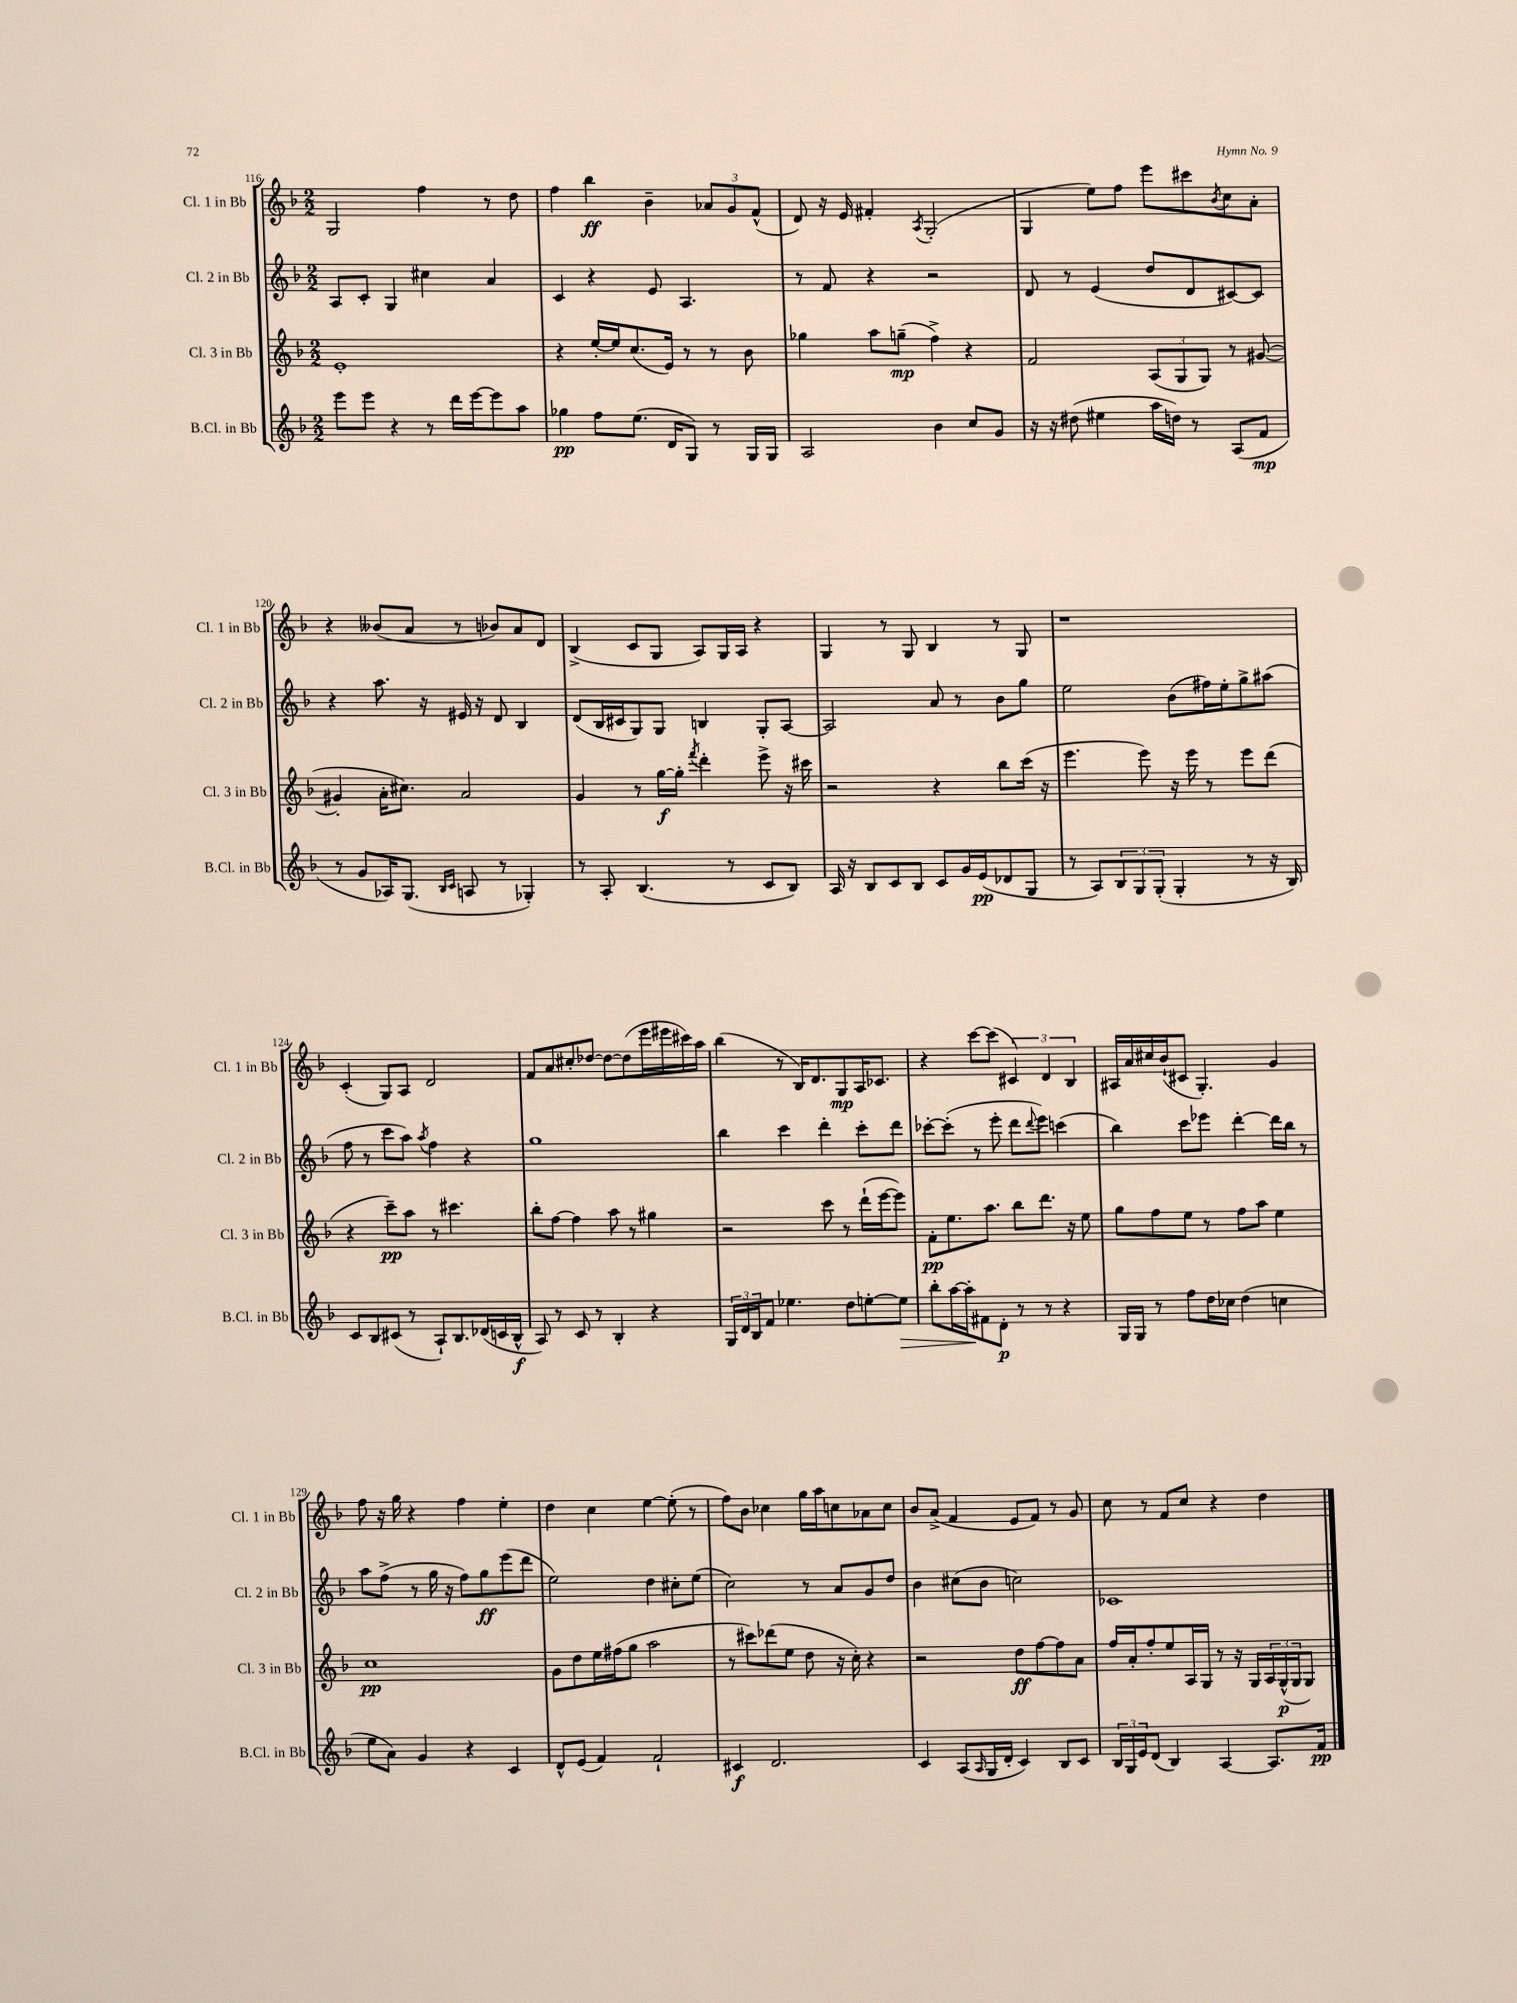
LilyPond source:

<<
\new StaffGroup <<
\new Staff = "s0" \with { instrumentName = "Cl. 1 in Bb" shortInstrumentName = "Cl. 1 in Bb" } {
    \clef treble \key f \major \numericTimeSignature \time 2/2
    g2 f''4 r8 d''8 |
    f''4 bes''4\ff bes'4-- \tuplet 3/2 { aes'8 g'8 f'8-^( } |
    d'8) r16 e'16 fis'4-. \acciaccatura { a8 } g2-.( |
    g4 e''8) f''8 e'''8 cis'''8 \acciaccatura { bes'8 } c''8 a'8-. |
    r4 beses'8( a'8 r8 bes'8) a'8 d'8 |
    bes4->( c'8 g8 a8) g16 a16 r4 |
    g4 r8 g8 bes4 r8 g8 |
    r1 |
    c'4-.( g8) a8 d'2 |
    f'8 a'8 cis''8-. des''8~ des''8~ des''8( e'''16 eis'''16 cis'''16) a''16 |
    bes''4( r8 bes16) d'8. g8\mp a16 ces'8. |
    r4 c'''8~ c'''8( \tuplet 3/2 { cis'4) d'4 bes4 } |
    ais16 a'16 cis''16 bes'16-!( cis'8 g4.-.) g'4 |
    f''8 r16 g''16 r4 f''4 e''4-. |
    d''4 c''4 e''4~ e''8-.( r8 |
    f''8) bes'8 ces''4 g''16 a''16 c''8 aes'8 c''8 |
    bes'8 a'8->( f'4 e'8 f'8) r8 g'8 |
    c''8 r8 f'8 c''8 r4 d''4 \bar "|." |
}
\new Staff = "s1" \with { instrumentName = "Cl. 2 in Bb" shortInstrumentName = "Cl. 2 in Bb" } {
    \clef treble \key f \major \numericTimeSignature \time 2/2
    a8 c'8-. g4 cis''4 a'4 |
    c'4 r4 e'8 a4. |
    r8 f'8 r4 r2 |
    d'8 r8 e'4( d''8 d'8 cis'8~) cis'8 |
    r4 a''8. r16 eis'16 r16 d'8 bes4 |
    d'8( bes16 cis'16 g8) g8 b4 g8-. a8~ |
    a2 a'8 r8 bes'8 g''8 |
    e''2 bes'8( fis''16) e''16-. g''8-> ais''8( |
    f''8 r8 c'''8 a''8) \acciaccatura { a''8 } f''4 r4 |
    g''1 |
    bes''4 c'''4 d'''4-. c'''8-. d'''8 |
    ces'''8~-. ces'''8-.( r8 e'''8-. d'''8 \appoggiatura { d'''8 } e'''8) c'''4( |
    bes''4) c'''8 ees'''8 d'''4~-. d'''16 bes''16 r8 |
    a''8 f''8->( r8 g''16 r16 f''8) g''8\ff e'''8( d'''8 |
    e''2) d''4 cis''8-. e''8( |
    c''2) r8 a'8 g'8 d''8 |
    bes'4 cis''8( bes'8 c''2) |
    ces'1 \bar "|." |
}
\new Staff = "s2" \with { instrumentName = "Cl. 3 in Bb" shortInstrumentName = "Cl. 3 in Bb" } {
    \clef treble \key f \major \numericTimeSignature \time 2/2
    e'1-. |
    r4 e''16~-. e''16 c''8.( e'16) r8 r8 bes'8 |
    ges''4 a''8 g''8--\mp( f''4->) r4 |
    f'2 \tuplet 3/2 { a8( g8 g8) } r8 gis'8~( |
    gis'4-. a'16-. cis''8.) a'2 |
    g'4 r8 g''16~\f g''16-. \acciaccatura { f'''8 } d'''4-. e'''8-> r16 cis'''16 |
    r2 r4 bes''8 c'''16( r16 |
    e'''4. e'''8) r16 e'''16 r8 e'''8 d'''8( |
    r4 c'''8--\pp) a''8 r8 cis'''4. |
    bes''8-. f''8~ f''4 a''8 r8 gis''4 |
    r2 c'''8 r8 d'''16-!( e'''16~ e'''8) |
    f'8-.\pp e''8. a''8. bes''8 d'''8. r16 e''8 |
    g''8 f''8 e''8 r8 f''8 a''8 e''4 |
    c''1\pp |
    g'8 d''8 e''16 fis''16( g''8 a''2 |
    r8 cis'''8) des'''8( e''8 d''8 r16 c''16-.) r4 |
    r2 d''8\ff f''8~ f''8 a'8 |
    f''16 a'16-. f''8-. e''8 a16 g16 r8 r16 g16 \tuplet 3/2 { a16 g16-^\p( g16 } g8) \bar "|." |
}
\new Staff = "s3" \with { instrumentName = "B.Cl. in Bb" shortInstrumentName = "B.Cl. in Bb" } {
    \clef treble \key f \major \numericTimeSignature \time 2/2
    e'''8 e'''8 r4 r8 d'''16 e'''16~ e'''8 a''8 |
    ges''4\pp f''8 e''8.( d'16 g8) r8 g16 g16 |
    a2 bes'4 c''8 g'8 |
    r16 r16 dis''8( eis''4 a''16 d''16) r8 a8( f'8\mp |
    r8 g'8 aes16) g8.( \grace { bes16 c'16 } a8 r8 ges4-.) |
    r8 a8-. bes4.( r8 c'8 bes8) |
    a16 r16 bes8 c'8 bes8 c'8 g'16 e'16\pp( des'8 g8 |
    r8 a8) \tuplet 3/2 { bes8 g8 g8-.( } g4-. r8 r16 bes16) |
    c'8 bes8 cis'8( r8 a8-!) bes8. des'16( c'16 bes16-^\f |
    a8) r8 c'8 r8 bes4-. r4 |
    \tuplet 3/2 { g16 d'16 bes16 } f'8 ees''4. d''8 e''8~-. e''8\> |
    bes''8-. a''16~ a''16-.\! fis'8 d'8-.\p r8 r8 r4 |
    g16 g16 r8 f''8 d''16 ces''16 d''4( c''4 |
    e''8 a'8) g'4 r4 c'4 |
    d'8-^ e'8( f'4) f'2-! |
    cis'4\f d'2. |
    c'4 a8( \grace { a16 } g16 d'16-. c'4) bes8 c'8 |
    \tuplet 3/2 { bes16 g16 e'16 } d'8( bes4) a4~ a8. f'16\pp \bar "|." |
}
>>
>>
\layout { \context { \Score currentBarNumber = #116 } }
